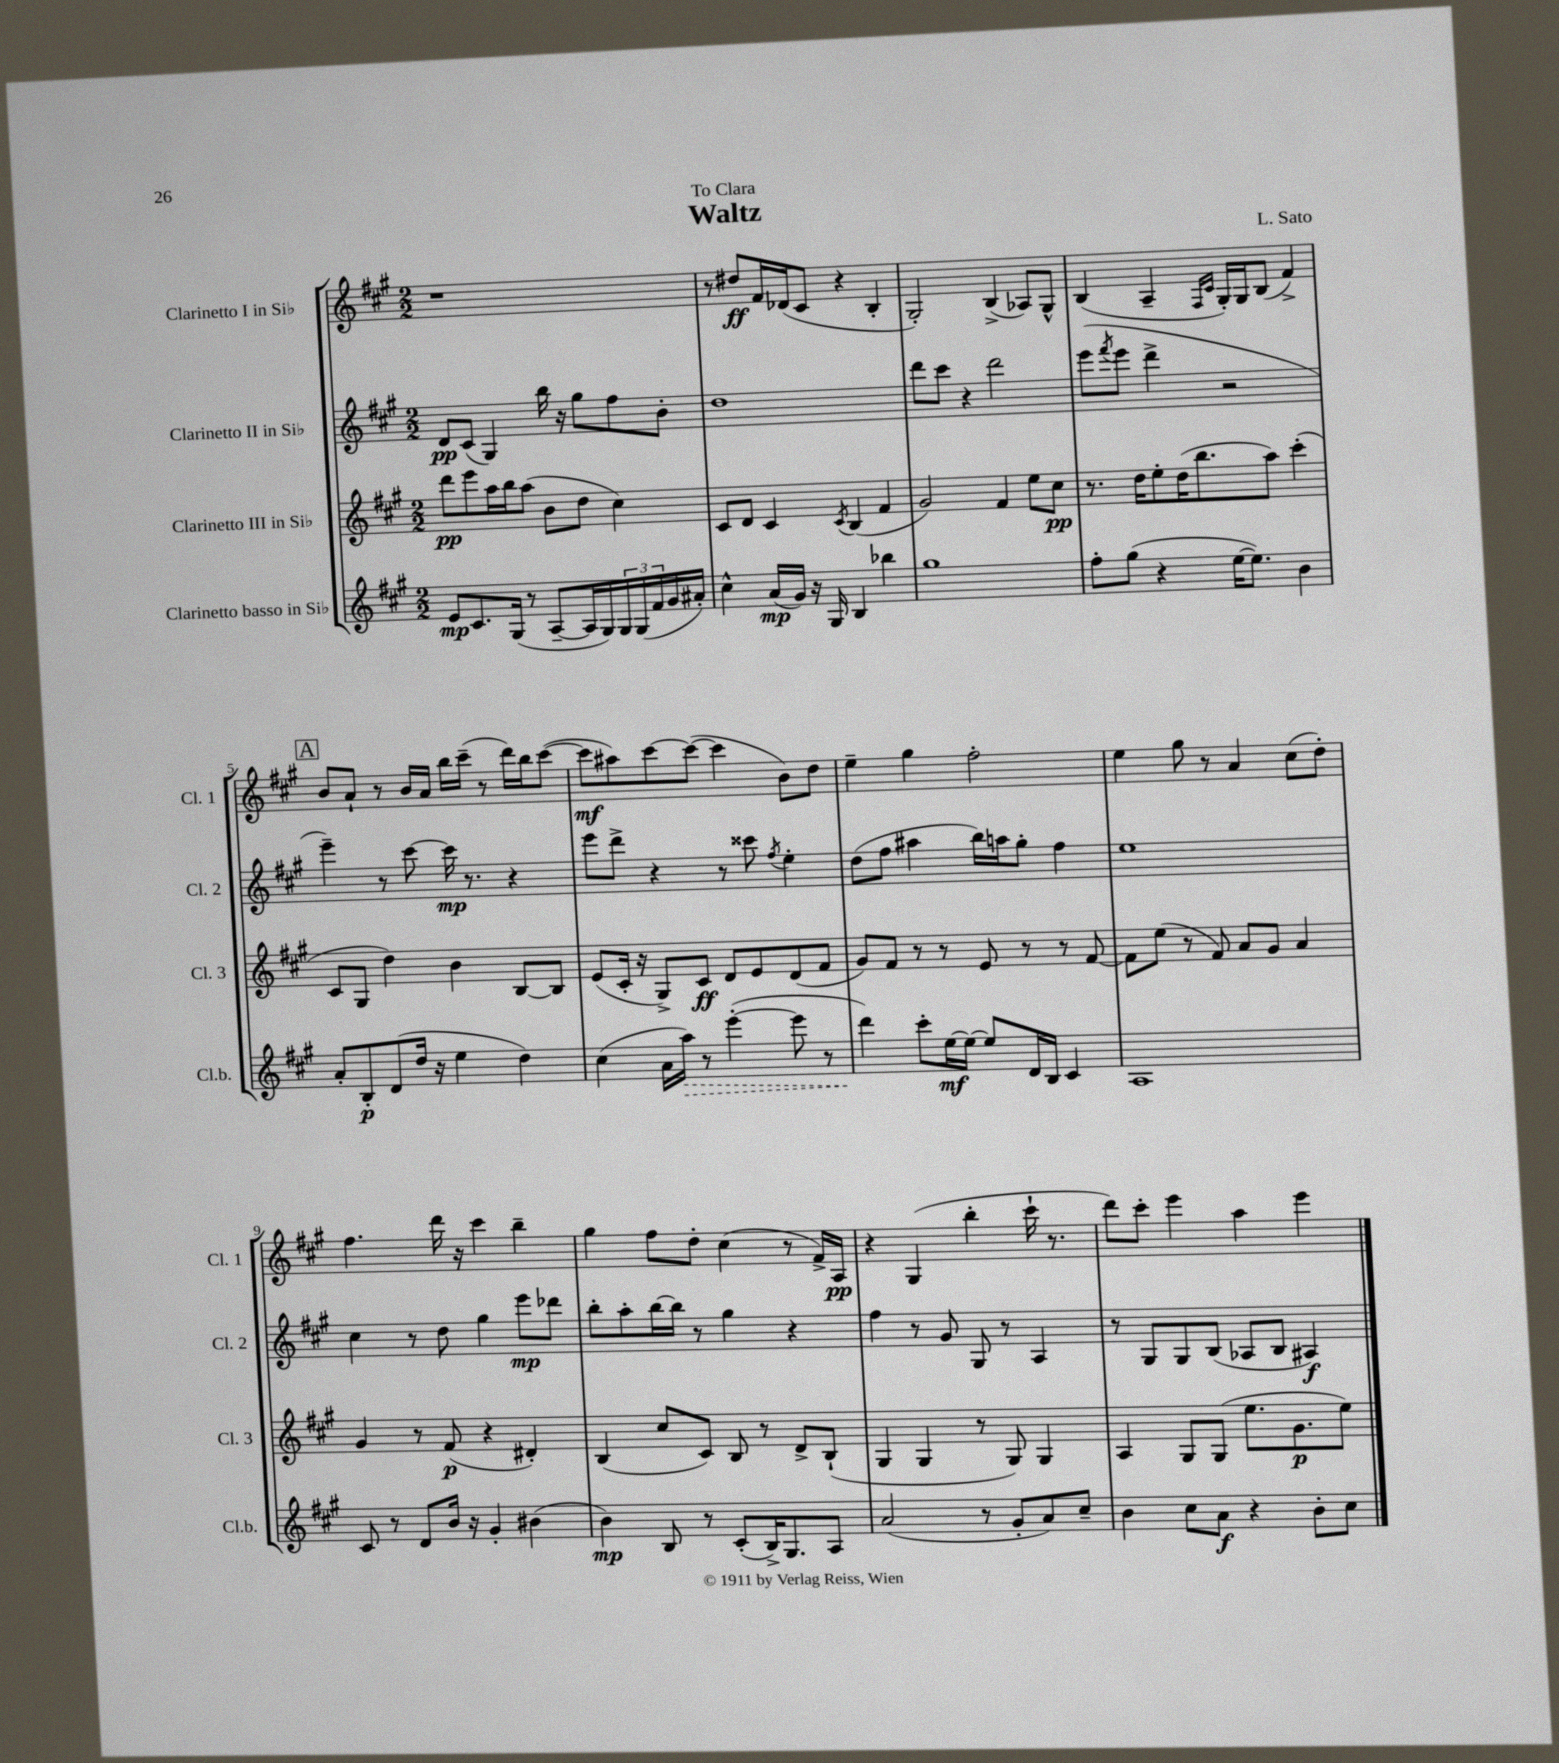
\header { title = "Waltz" composer = "L. Sato" dedication = "To Clara" }
<<
\new StaffGroup <<
\new Staff = "s0" \with { instrumentName = "Clarinetto I in Sib" shortInstrumentName = "Cl. 1" } {
    \clef treble \key a \major \numericTimeSignature \time 2/2
    r1 |
    r8 dis''8\ff fis'16 des'16( cis'8 r4 b4-. |
    gis2-.) b4->( aes8) gis8-^ |
    b4( a4-- \grace { fis16 cis'16 } gis16-.) gis16 b8( fis'4->) |
    \mark \markup { \box "A" } b'8 a'8-! r8 b'16 a'16 b''16 cis'''16--( r8 d'''16) b''16 cis'''8~( |
    cis'''8\mf ais''8) cis'''8~ cis'''8~( cis'''4 b'8) d''8 |
    e''4-- gis''4 fis''2-. |
    e''4 gis''8 r8 a'4 cis''8( d''8-.) |
    fis''4. d'''16 r16 cis'''4 b''4-- |
    gis''4 fis''8 d''8-. cis''4( r8 fis'16->) a16\pp |
    r4 gis4( b''4-. cis'''16-! r8. |
    d'''8) cis'''8-. e'''4 a''4 e'''4 \bar "|." |
}
\new Staff = "s1" \with { instrumentName = "Clarinetto II in Sib" shortInstrumentName = "Cl. 2" } {
    \clef treble \key a \major \numericTimeSignature \time 2/2
    d'8\pp cis'8( gis4) b''16 r16 gis''8 fis''8 b'8-. |
    d''1 |
    d'''8 cis'''8 r4 d'''2 |
    e'''8( \acciaccatura { fis'''8 } e'''8 d'''4-> r2 |
    \mark \markup { \box "A" } e'''4--) r8 cis'''8~ cis'''16\mp r8. r4 |
    e'''8 d'''8-> r4 r8 cisis'''8 \acciaccatura { fis''8 } e''4-. |
    d''8( fis''8 ais''4 b''16) a''16 gis''8-. fis''4 |
    e''1 |
    cis''4 r8 d''8 gis''4 e'''8\mp des'''8 |
    b''8-. a''8-. b''16~ b''16 r8 gis''4 r4 |
    fis''4 r8 gis'8 gis8 r8 a4 |
    r8 gis8 gis8 b8( aes8 b8 ais4\f) \bar "|." |
}
\new Staff = "s2" \with { instrumentName = "Clarinetto III in Sib" shortInstrumentName = "Cl. 3" } {
    \clef treble \key a \major \numericTimeSignature \time 2/2
    d'''8\pp e'''8 a''16 b''16 a''8( b'8 d''8 cis''4) |
    cis'8 d'8 cis'4 \acciaccatura { cis'8 } b4( fis'4 |
    gis'2) fis'4 e''8 cis''8\pp |
    r8. d''16 e''8-. d''16( b''8. a''8) cis'''4-.( |
    \mark \markup { \box "A" } cis'8 gis8 d''4) b'4 b8~ b8 |
    e'8( cis'16-. r16 gis8->) cis'8\ff d'8 e'8 d'8( fis'8 |
    gis'8) fis'8 r8 r8 e'8 r8 r8 fis'8~ |
    fis'8 e''8( r8 fis'8) a'8 gis'8 a'4 |
    gis'4 r8 fis'8\p( r4 dis'4-.) |
    b4( cis''8 cis'8) b8 r8 d'8-> b8-!( |
    gis4 gis4 r8 gis8) gis4 |
    a4 gis8 gis8( e''8. gis'8.\p e''8) \bar "|." |
}
\new Staff = "s3" \with { instrumentName = "Clarinetto basso in Sib" shortInstrumentName = "Cl.b." } {
    \clef treble \key a \major \numericTimeSignature \time 2/2
    e'8\mp cis'8. gis16( r8 a8~-- a16 gis16) \tuplet 3/2 { gis16 gis16( fis'16 } gis'16 ais'16-.) |
    cis''4-^ a'16\mp( gis'16) r16 gis16 b4 bes''4 |
    gis''1 |
    fis''8-. gis''8( r4 e''16~ e''8.) b'4 |
    \mark \markup { \box "A" } a'8-. b8-.\p d'8( d''16 r16 e''4 d''4) |
    cis''4( a'16 \once \override Hairpin.style = #'dashed-line a''16\>) r8 e'''4~-.( e'''8 r8 |
    d'''4\!) cis'''8-. e''16~\mf e''16~ e''8 d'16 b16 cis'4 |
    a1 |
    cis'8 r8 d'8 b'16 r16 gis'4-. bis'4( |
    b'4\mp) b8 r8 cis'8-.( b16->) gis8. a8 |
    a'2( r8 gis'8-. a'8) cis''8-- |
    b'4 cis''8 a'8\f r4 b'8-. cis''8 \bar "|." |
}
>>
>>
